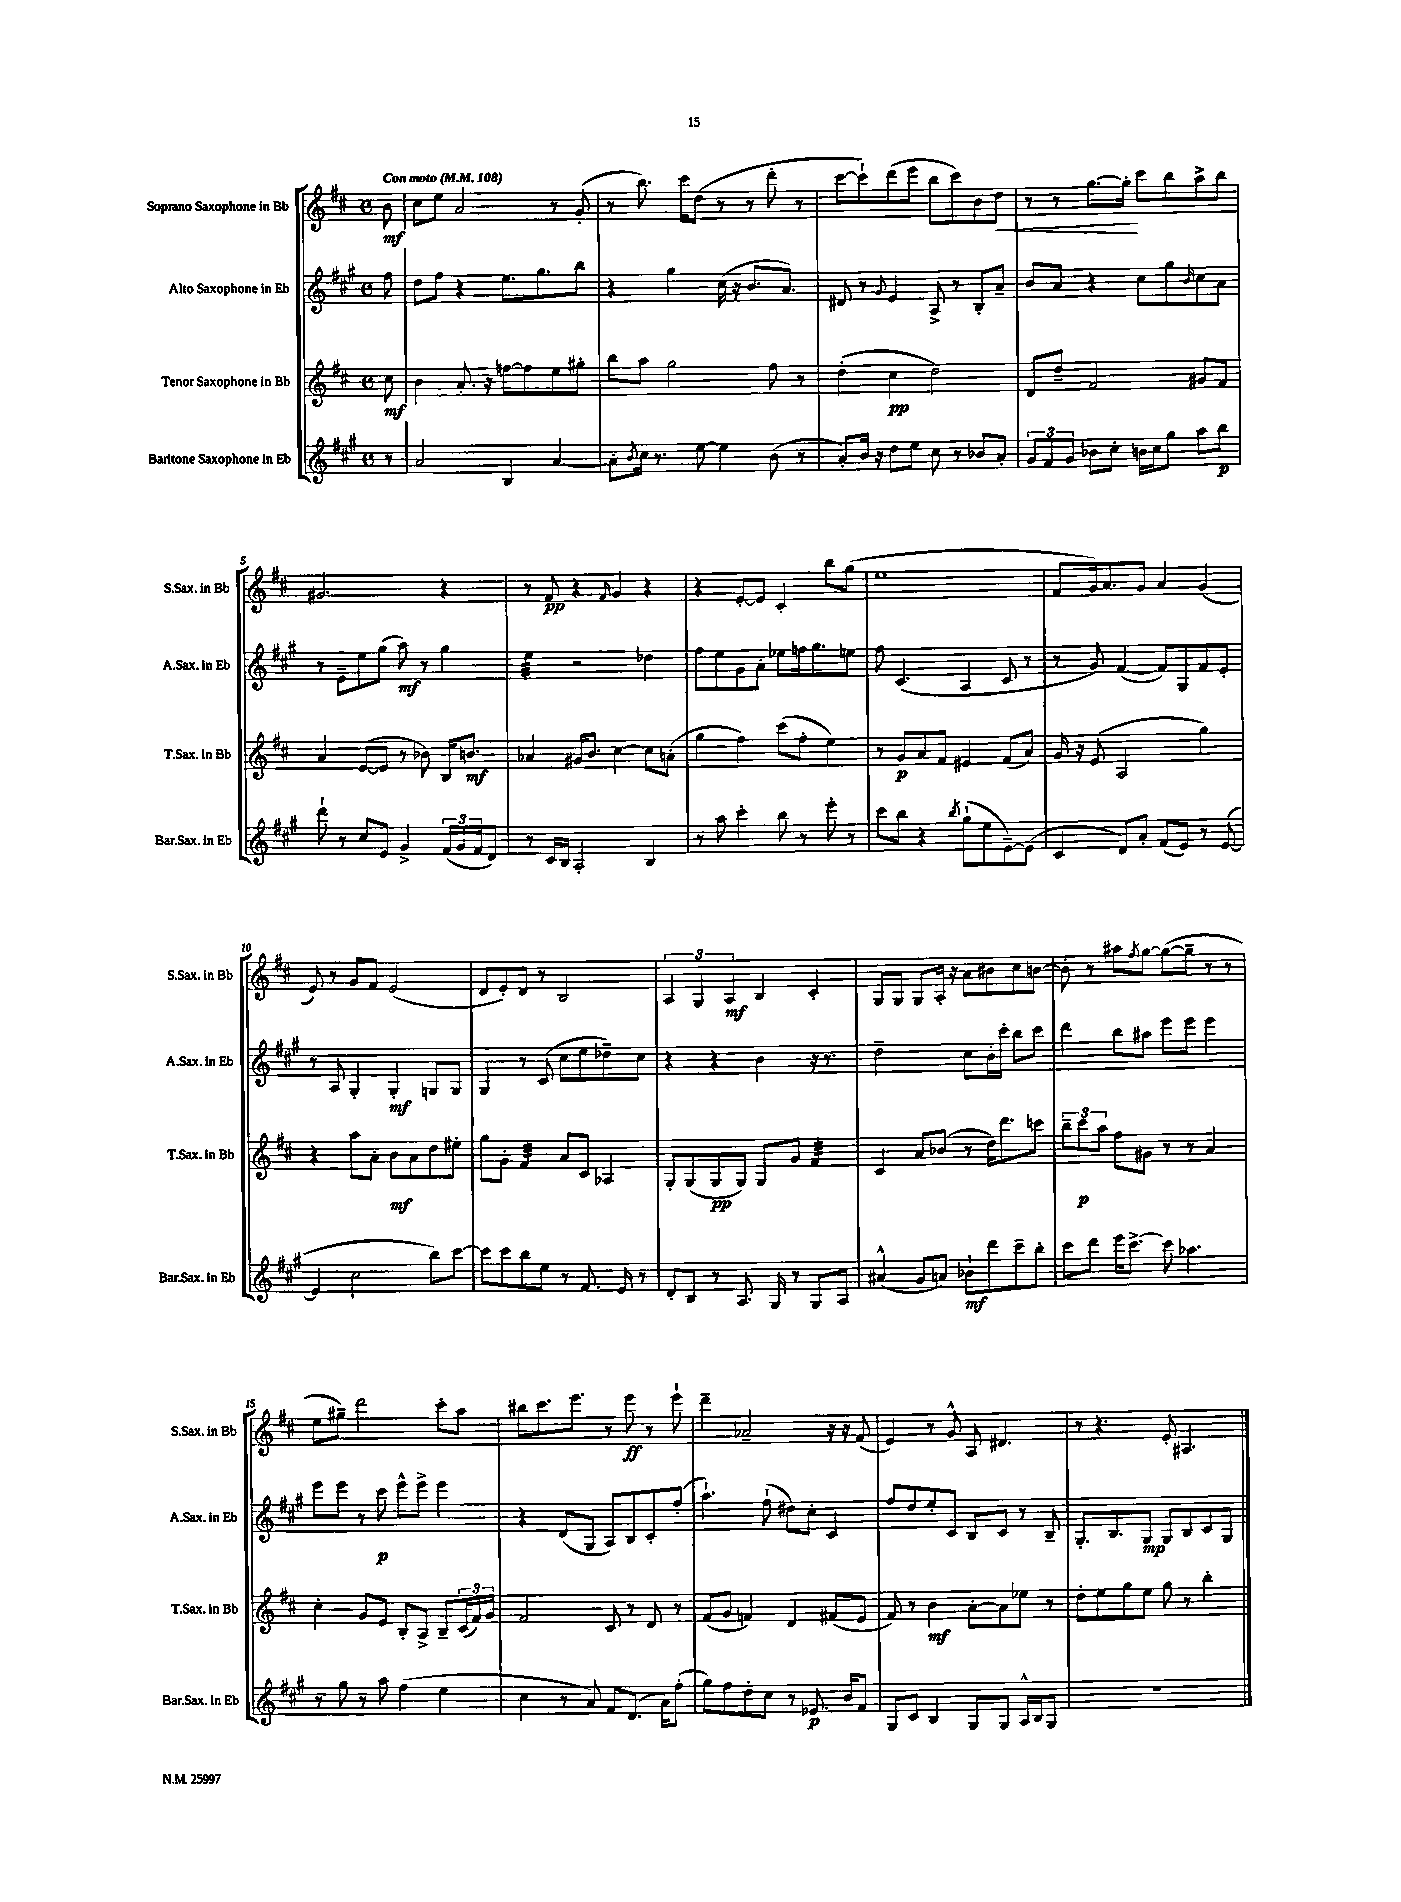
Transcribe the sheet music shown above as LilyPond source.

<<
\new StaffGroup <<
\new Staff = "s0" \with { instrumentName = "Soprano Saxophone in Bb" shortInstrumentName = "S.Sax. in Bb" } {
    \clef treble \key d \major \defaultTimeSignature \time 4/4 \partial 8 \tempo "Con moto" 4 = 108
    b'8\mf |
    cis''8 e''8 a'2 r8 g'8-.( |
    r8 b''8.) cis'''16 d''8( r8 r8 d'''8-. r8 |
    cis'''8~ cis'''8-!) d'''8( e'''8 b''8 cis'''8) b'8 d''8\< |
    r8 r8 g''8.~ g''16-.\! cis'''8 b''8 a''8-> b''8 |
    gis'2. r4 |
    r8 fis'8\pp r4 \grace { fis'16 } g'4 r4 |
    r4 e'8~-. e'8 cis'4-. b''8 g''8( |
    e''1 |
    fis'8 g'16) a'8. g'8 a'4 g'4( |
    e'8) r8 g'8 fis'8 e'2( |
    d'8 e'8-.) d'8 r8 b2 |
    \tuplet 3/2 { a4 g4 a4\mf } b4 cis'4-. |
    g8 g8 g8 a16-. r16 a'8 bis'8 cis''8 b'8~ |
    b'8-. r8 ais''8 \acciaccatura { fis''8 } g''8~ g''8~( g''8-- r8 r8 |
    e''8 gis''8--) d'''2 cis'''8-. a''8 |
    bis''8 cis'''8. e'''8. r8 e'''8\ff r8 e'''8-! |
    d'''4-- aes'2-- r16 r16 fis'8( |
    e'4) r8 g'8-^ a8 dis'4. |
    r8 r4. e'8-. ais4. \bar "|." |
}
\new Staff = "s1" \with { instrumentName = "Alto Saxophone in Eb" shortInstrumentName = "A.Sax. in Eb" } {
    \clef treble \key a \major \defaultTimeSignature \time 4/4 \partial 8
    fis''8 |
    d''8 fis''8 r4 e''8. gis''8. b''8 |
    r4 gis''4 cis''16( r16 b'8. a'8.) |
    dis'8 r8 \appoggiatura { gis'8 } e'4 a8-> r8 b8-. a'8-- |
    b'8 a'8 r4 cis''8 gis''8 \grace { b'16 } cis''8 a'8 |
    r8 e'8-- e''8 gis''8( a''8\mf) r8 gis''4 |
    e''4:32 r2 des''4 |
    fis''8 e''8 gis'8 a'8-. ees''8 f''16 gis''8. e''8 |
    fis''8 cis'4.( a4 cis'8 r8 |
    r8 gis'8) fis'4~( fis'8) gis8 fis'8 e'8-. |
    r8 a8 gis4-. gis4-.\mf g8 g8 |
    gis4 r8 cis'8( cis''8 e''8 des''8--) cis''8 |
    r4 r4 b'4 r16 r8. |
    d''2-- cis''8 b'16-. cis'''16-. b''8 cis'''8 |
    d'''4 b''8 ais''8 e'''8 e'''8 e'''4 |
    e'''8 e'''8 r8 cis'''8\p e'''8-^ e'''8-> e'''4 |
    r4 d'8( gis8 a8) b8 cis'8-. fis''8-.( |
    a''4.-!) fis''8-!( dis''8) cis''8-. cis'4 |
    fis''8 d''8 e''8-. cis'8 b8 cis'8 r8 b8-- |
    gis8.-. b8. gis8\mp gis8 b8 cis'8 gis8 \bar "|." |
}
\new Staff = "s2" \with { instrumentName = "Tenor Saxophone in Bb" shortInstrumentName = "T.Sax. in Bb" } {
    \clef treble \key d \major \defaultTimeSignature \time 4/4 \partial 8
    cis''8\mf |
    b'4 a'8.-. r16 f''8~ f''8 e''8 gis''8-. |
    b''8 a''8 g''2 fis''8 r8 |
    d''4-.( cis''4\pp d''2) |
    d'8 d''8-- fis'2 gis'8 fis'8 |
    a'4 e'8~( e'8 r8 bes'8) b16 b'8.\mf |
    aes'4 gis'16 b'8. cis''4~ cis''8 a'8-.( |
    g''4 fis''4) cis'''8( fis''8-. e''4) |
    r8 g'8\p a'8 fis'8 eis'4 fis'8( a'8) |
    g'16 r16 e'8( a2 g''4) |
    r4 a''8 a'8-. b'8\mf a'8 d''8 eis''8-. |
    g''8 g'8-. fis'4:32 a'8 cis'8 aes4 |
    g8-. g8( g8\pp g8) g8 g'8 fis'4:32 |
    cis'4 a'8 bes'8( r8 d''16) d'''8. c'''8 |
    \tuplet 3/2 { b''8-- cis'''8\p a''8 } fis''8 gis'8 r8 r8 a'4 |
    cis''4-. g'8 e'8 b8-. a8-> b8-- \tuplet 3/2 { cis'16( fis'16) g'16 } |
    fis'2 cis'8 r8 d'8 r8 |
    fis'8( g'8 f'4) d'4 fis'8( e'8 |
    fis'8) r8 b'4\mf a'8~-. a'8 ees''8 r8 |
    d''8-. e''8 g''8 e''8 g''8 r8 b''4-. \bar "|." |
}
\new Staff = "s3" \with { instrumentName = "Baritone Saxophone in Eb" shortInstrumentName = "Bar.Sax. in Eb" } {
    \clef treble \key a \major \defaultTimeSignature \time 4/4 \partial 8
    r8 |
    a'2 b4 a'4~ |
    a'8-. \acciaccatura { b'8 } cis''16 r8. e''8~ e''4 b'8( r8 |
    a'8-.) b'16 r16 d''8 e''8 cis''8 r8 bes'8 a'8-. |
    \tuplet 3/2 { gis'8 fis'8 gis'8 } bes'8 cis''8-. b'16 cis''16 gis''8 a''8 b''8\p |
    d'''8-! r8 cis''8 e'8 gis'4-> \tuplet 3/2 { fis'16( gis'16 fis'16 } d'8) |
    r8 cis'16 b16 a2-. b4 |
    r8 a''8 cis'''4-. b''8 r8 e'''8-. r8 |
    cis'''8 b''8 r4 \acciaccatura { b''8 } gis''8-!( e''8 e'8~--) e'8( |
    cis'4 d'8) a'8-. fis'8( e'8) r8 e'8~( |
    e'4 cis''2 b''8) cis'''8~ |
    cis'''8 cis'''8 b''8 e''8 r8 fis'8. e'16 r8 |
    d'8-. b8 r8 a8. gis16 r8 gis8 a8 |
    ais'4-^( gis'8 a'8) bes'8-!\mf d'''8 cis'''8-- b''8-. |
    cis'''8 d'''8 e'''16 cis'''8.~-> cis'''8 aes''4. |
    r8 gis''8 r8 a''8 fis''4( e''4 |
    cis''4 r8 a'8) fis'8 d'8.( a'16) fis''8-.( |
    gis''8) fis''8 d''8-. cis''8 r8 ees'8.\p b'16 fis'8 |
    gis8 cis'8 b4 gis8 gis8 a16-^ b16 gis8 |
    R1 \bar "|." |
}
>>
>>
